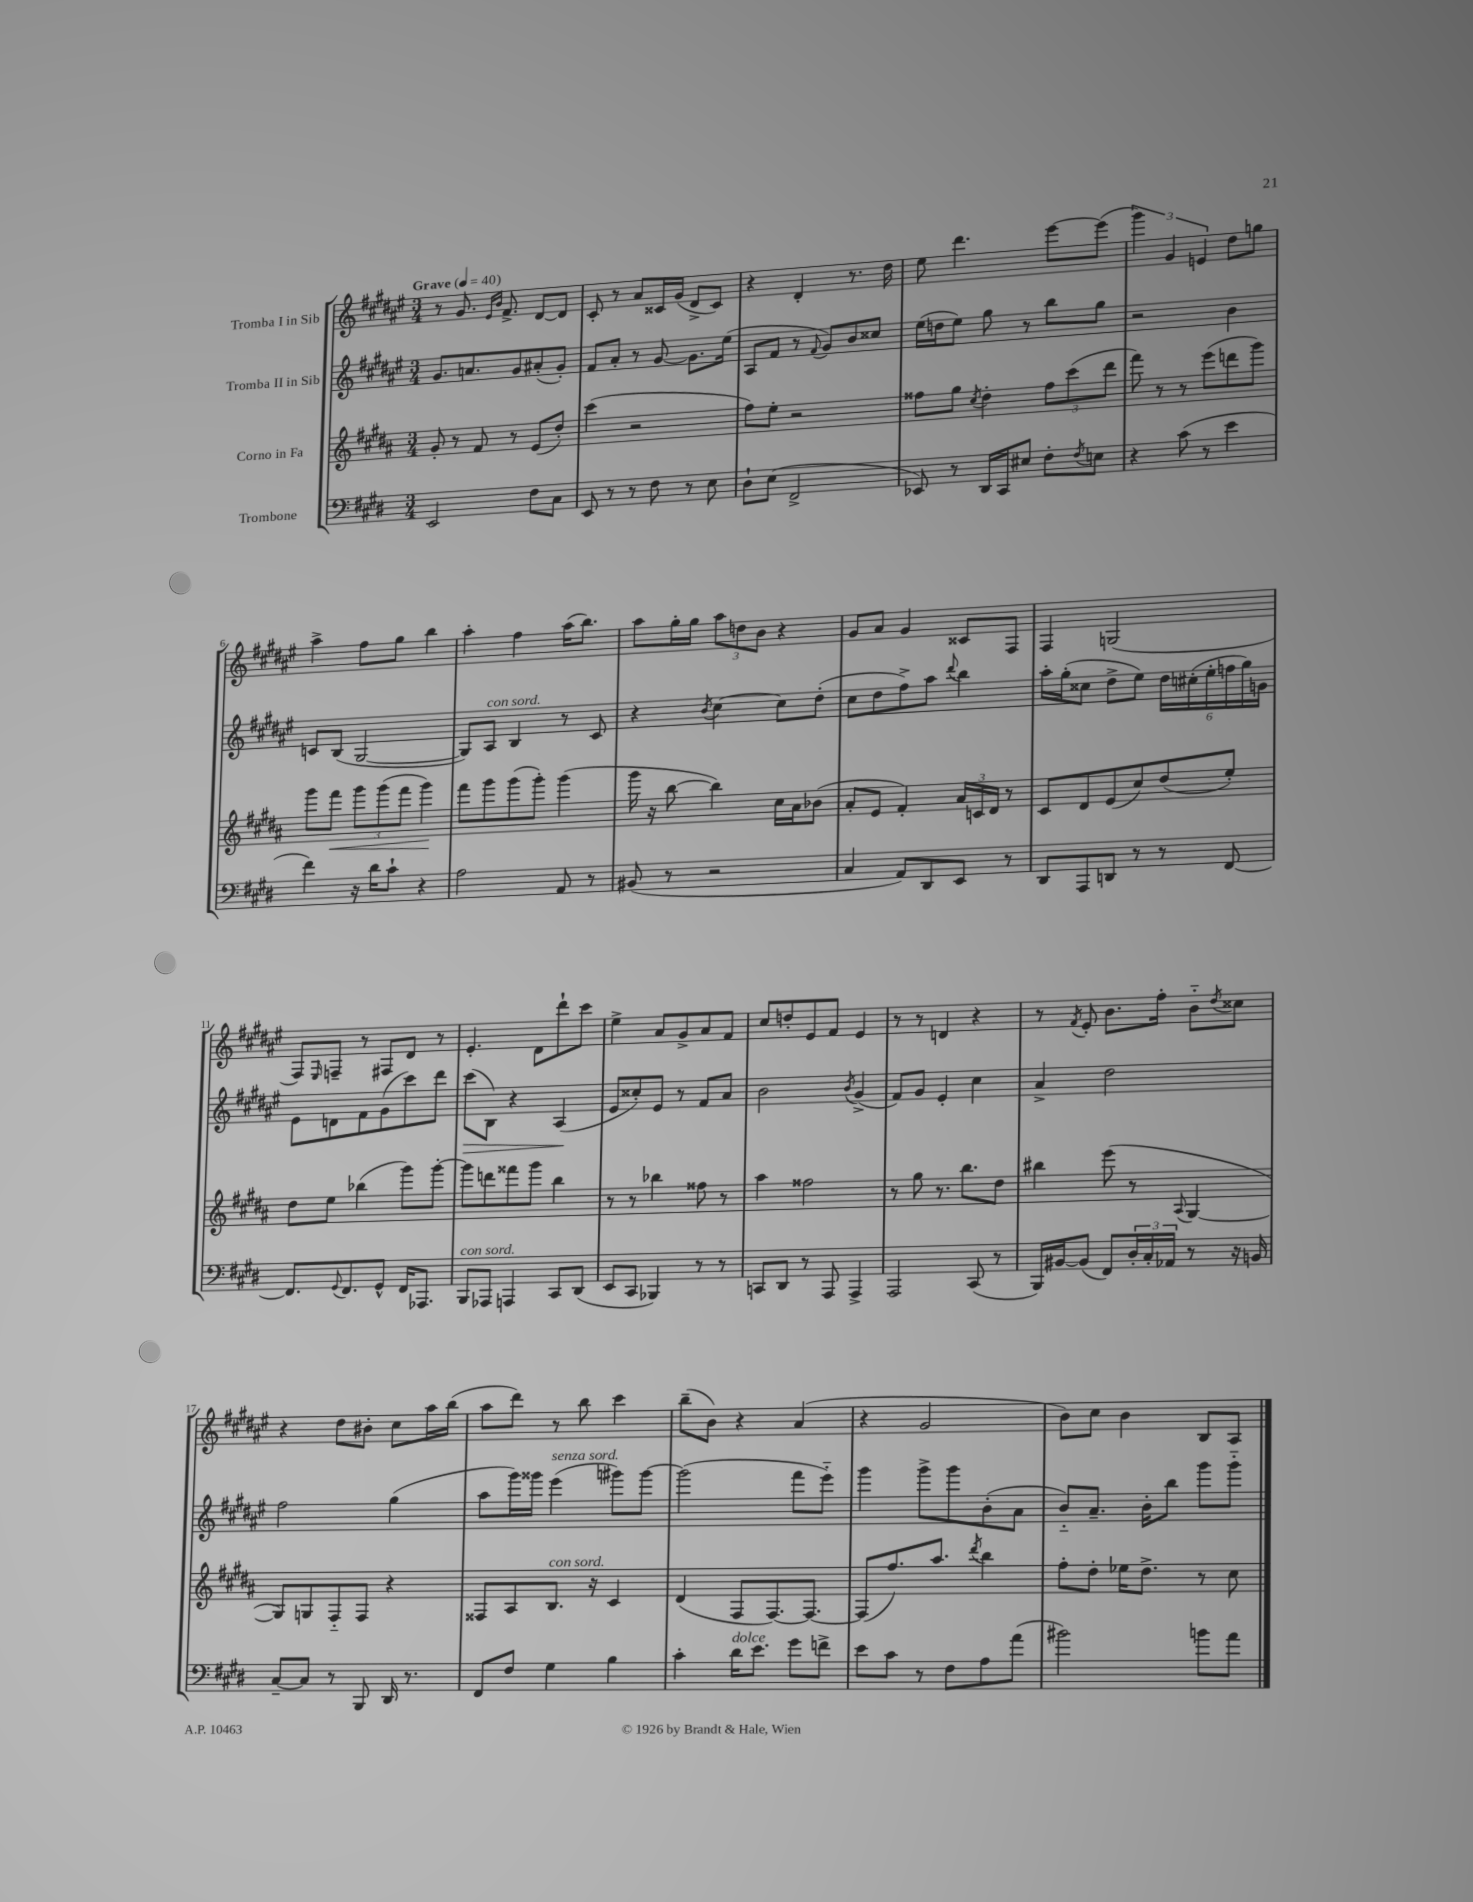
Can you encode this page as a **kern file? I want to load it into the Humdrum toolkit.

**kern	**kern	**dynam	**kern	**dynam	**kern
*part4	*part3	*part3	*part2	*part2	*part1
*staff4	*staff3	*staff3	*staff2	*staff2	*staff1
*I"Trombone	*I"Corno in Fa	*	*I"Tromba II in Sib	*	*I"Tromba I in Sib
*clefF4	*clefG2	*	*clefG2	*	*clefG2
*k[f#c#g#d#]	*k[f#c#g#d#a#]	*	*k[f#c#g#d#a#e#]	*	*k[f#c#g#d#a#e#]
*M3/4	*M3/4	*	*M3/4	*	*M3/4
*MM40	*MM40	*	*MM40	*	*MM40
=1	=1	=1	=1	=1	=1
!	!	!	!	!	!LO:TX:a:B:t=Grave
2EE/	8g#'/	.	8.g#/L	.	8r
.	8r	.	.	.	8.g#/
.	.	.	8.an/	.	.
.	8f#/	.	.	.	.
.	.	.	.	.	16qqe#/LL
.	.	.	.	.	16qqb/JJ
.	.	.	.	.	8.f#^/
.	8r	.	8g#/	.	.
8F#\L	(8e/L	.	(8a#X'/	.	[8d#/L
8C#\J	8dd#'/J)	.	8g#'/J)	.	8d#/J]
=2	=2	=2	=2	=2	=2
8EE/	(4ccc#\	.	8f#/L	.	8c#'/
8r	.	.	8a#'/J	.	8r
8r	2r	.	8r	.	8a#/L
8F#\	.	.	[8g#/	.	16c##X/L
.	.	.	.	.	(16g#/JJ
8r	.	.	8.g#\L]	.	8d#^/L
8E\	.	.	.	.	8c##/J)
.	.	.	(16ee#\Jk	.	.
=3	=3	=3	=3	=3	=3
8D#`\L	8ff#\L)	.	8A#/L	.	4r
(8E\J	8ee'\J	.	8f#/J	.	.
2FF#^/	2r	.	8r	.	4d#'/
.	.	.	8qqf#/	.	.
.	.	.	8g#/L)	.	.
.	.	.	8b/	.	8.r
.	.	.	8cc##X/J	.	.
.	.	.	.	.	16dd#\
=4	=4	=4	=4	=4	=4
8EE-X/)	8ff##X\L	.	(16ee#\LL	.	8ee#\
.	.	.	16ddn\J	.	.
8r	8gg#\J	.	8ee#\J)	.	4.ddd#\
.	8qcc#/	.	.	.	.
16DD#/LL	4dd#'\	.	8gg#\	.	.
16CC#/J	.	.	.	.	.
8E#X/J	.	.	8r	.	.
8F#'\L	12ff##\L	.	8bb\L	.	[8eee#\L
.	(12ccc#\	.	.	.	.
8qF#/	.	.	.	.	.
8En\J	.	.	8gg#\J	.	(8eee#\J]
.	12ddd#\J	.	.	.	.
=5	=5	=5	=5	=5	=5
4r	8fff#\)	.	2r	.	6ggg#\)
.	8r	.	.	.	.
.	.	.	.	.	6g#/
(8c#\	8r	.	.	.	.
.	.	.	.	.	6en/
8r	(8eee\L	.	.	.	.
4e\	8dddn\	.	4b\	.	8dd#\L
.	8ggg#\J)	.	.	.	8ggn\J
!!LO:LB:g=z
=6	=6	=6	=6	=6	=6
4f#\)	8ggg#\L	.	8cn/L	.	4aa#^\
!	!	!LO:HP:b	!	!	!
.	8fff#\J	<	(8B/J	.	.
16r	12ggg#\L	.	[2G#/	.	8ff#\L
16d#\KL	.	.	.	.	.
.	(12ggg#\	.	.	.	.
8c#`\J	.	.	.	.	8gg#\J
.	12fff#\J	.	.	.	.
4r	4ggg#\)	.	.	.	4bb\
.	.	[	.	.	.
=7	=7	=7	=7	=7	=7
2A\	8fff#\L	.	8G#/L])	.	4aa#'\
!	!	!	!LO:TX:a:i:t=con sord.	!	!
.	8ggg#\	.	8A#/J	.	.
.	(8ggg#\	.	4B/	.	4ff#\
.	8ggg#'\J)	.	.	.	.
8AA/	(4ggg#\	.	8r	.	(16aa#\KL
.	.	.	.	.	8.bb\J)
8r	.	.	8c#/	.	.
=8	=8	=8	=8	=8	=8
(8BB#X/	16ggg#\	.	4r	.	8aa#\L
.	16r	.	.	.	.
8r	[8bb\	.	.	.	16gg#'\L
.	.	.	.	.	16gg#\JJ
.	.	.	8qb/	.	.
2r	4bb\])	.	[4cc#\	.	12aa#\L
.	.	.	.	.	12ddn\
.	.	.	.	.	12b\J
.	16cc#\LL	.	8cc#\L]	.	4r
.	16a#\J	.	.	.	.
.	(8b-X\J	.	(8dd#'\J	.	.
=9	=9	=9	=9	=9	=9
4C#/	8a#'/L	.	8cc#\L	.	8g#/L
.	8e/J	.	8dd#\	.	8a#/J
8AA/L)	4f#'/)	.	8ff#^\)	.	4g#/
8DD#/	.	.	8aa#\J	.	.
.	.	.	8qqddd#/	.	.
8EE/J	24a#/LL	.	4bb\	.	8c##X/L
.	24cn/	.	.	.	.
.	24d#/JJ	.	.	.	.
8r	8r	.	.	.	8F#/J
=10	=10	=10	=10	=10	=10
8DD#/L	8c#/L	.	16aa#'\LL	.	4F#/
.	.	.	(16gg#'\J	.	.
8AAA/	8d#/	.	8cc##X\J	.	.
8DDn/J	(8e/	.	8dd#^\L	.	(2Gn/
8r	8cc#/)	.	8ee#\J)	.	.
8r	(8dd#/	.	24dd#\LL	.	.
.	.	.	(24cc#X'\	.	.
.	.	.	24ee#'\	.	.
[8FF#/	8ee'/J)	.	24ffn\	.	.
.	.	.	24gg#\)	.	.
.	.	.	24gn\JJ	.	.
!!LO:LB:g=z
=11	=11	=11	=11	=11	=11
8.FF#/L]	8dd#\L	.	8e#\L	.	8F#/L)
.	.	.	.	.	16qqE#/
.	8ee\J	.	8dn\	.	8Fn~/J
8qqGG#/	.	.	.	.	.
8.FF#/	.	.	.	.	.
.	(4bb-X\	.	8f#\	.	8r
8GG#^^/J	.	.	(8g#\	.	8F#X/L
16FF#/KL	8ggg#\L)	.	8ccc#\)	.	8d#/J
8.AAA-X/J	.	.	.	.	.
.	[8ggg#'\J	.	8ddd#\J	.	8r
=12	=12	=12	=12	=12	=12
!LO:TX:a:i:t=con sord.	!	!	!	!	!
!	!	!	!	!LO:HP:b	!
8BBB/L	8ggg#\L]	.	(8ccc#\L	>	4.e#'/
8AAA-X/J	8dddn\	.	8B\J)	.	.
4AAAn/	8fff##X\	.	4r	.	.
.	8ggg#\J	.	.	.	8d#\L
8CC#/L	4bb\	.	(4A#/	.	8ddd#`\
(8DD#/J	.	.	.	.	8ccc#\J
.	.	.	.	]	.
=13	=13	=13	=13	=13	=13
8EE/L	8r	.	8e#/L	.	4ee#^\
8CC#/J	8r	.	8cc##X'/)	.	.
4BBB-X/)	4bb-X\	.	8e#/J	.	8a#/L
.	.	.	8r	.	8g#^/
8r	8ff##X\	.	8f#/L	.	8a#/
8r	8r	.	8a#/J	.	8f#/J
=14	=14	=14	=14	=14	=14
8CCn/L	4aa#\	.	2b\	.	8cc#/L
8DD#/J	.	.	.	.	8ddn'/
8r	2ff##X\	.	.	.	8e#/
8AAA/	.	.	.	.	8f#/J
.	.	.	8qb/	.	.
4AAA^/	.	.	(4g#^/	.	4e#/
=15	=15	=15	=15	=15	=15
2AAA/	8r	.	8f#/L)	.	8r
.	8gg#\	.	8g#/J	.	8r
.	8.r	.	4e#'/	.	4dn/
.	8.bb\L	.	.	.	.
(8CC#/	.	.	4cc#\	.	4r
8r	8dd#\J	.	.	.	.
=16	=16	=16	=16	=16	=16
16BBB/LL)	4bb#X\	.	4a#^/	.	8r
[16BB#X/J	.	.	.	.	.
.	.	.	.	.	8qf#/
(8BB#/J]	.	.	.	.	8e#'/
8FF#/L)	(8eee\	.	2dd#\	.	8.b\L
24D#'/L	8r	.	.	.	.
24C#'/	.	.	.	.	.
.	.	.	.	.	16ff#'\Jk
24AA-X/JJ	.	.	.	.	.
.	8qqA#/	.	.	.	.
8r	[4G#/	.	.	.	8b\L
.	.	.	.	.	8qdd#/
16r	.	.	.	.	8cc##X\J
16BBn/	.	.	.	.	.
!!LO:LB:g=z
=17	=17	=17	=17	=17	=17
[8C#~/L	8G#/L])	.	2ff#\	.	4r
8C#/J]	8Gn/	.	.	.	.
8r	8F#/	.	.	.	8dd#\L
8BBB/	8F#/J	.	.	.	8b#X'\J
16DD#/	4r	.	(4gg#\	.	8cc#\L
8.r	.	.	.	.	.
.	.	.	.	.	16aa#\L
.	.	.	.	.	(16bb\JJ
=18	=18	=18	=18	=18	=18
8FF#/L	8F##X/L	.	8aa#\L	.	8aa#\L
8F#/J	8A#/	.	16ggg#\L)	.	8ddd#\J)
.	.	.	16ggg##X\JJ	.	.
!	!	!	!LO:TX:a:i:t=senza sord.	!	!
!	!LO:TX:a:i:t=con sord.	!	!	!	!
4G#\	8.B/J	.	(4eee#\	.	8r
.	.	.	.	.	8bb\
.	16r	.	.	.	.
4B\	4c#/	.	8ggg#X\L)	.	4ccc#\
.	.	.	[8ggg#\J	.	.
=19	=19	=19	=19	=19	=19
4c#'\	(4d#/	.	(2ggg#\]	.	(8bb~\L
.	.	.	.	.	8b\J)
!LO:TX:a:i:t=dolce	!	!	!	!	!
16d#\KL	8F#/L	.	.	.	4r
8.e\J	.	.	.	.	.
.	[8.F#/)	.	.	.	.
8g#\L	.	.	8fff#\L	.	(4a#/
.	8.F#/J_	.	.	.	.
8fn^\J	.	.	8eee#\J)	.	.
=20	=20	=20	=20	=20	=20
8e\L	(8F#/L]	.	4ggg#\	.	4r
8c#\J	8.ff#/)	.	.	.	.
8r	.	.	8ggg#^\L	.	2g#/
.	8.aa#/J	.	.	.	.
8F#\L	.	.	8ggg#\	.	.
.	8qddd#/	.	.	.	.
8A\	4bb\	.	(8b'\	.	.
(8a\J	.	.	8a#\J	.	.
=21	=21	=21	=21	=21	=21
2b#X\)	8ff#'\L	.	8b/L)	.	8b\L)
.	8dd#'\J	.	8.a#~/J	.	8cc#\J
.	16ee-X\KL	.	.	.	4b\
.	8.dd#^\J	.	16b'\KL	.	.
.	.	.	8bb\J	.	.
8bn\L	8r	.	8ggg#\L	.	8B/L
8a\J	8cc#\	.	8ggg#\J	.	8A#/J
==	==	==	==	==	==
*-	*-	*-	*-	*-	*-
